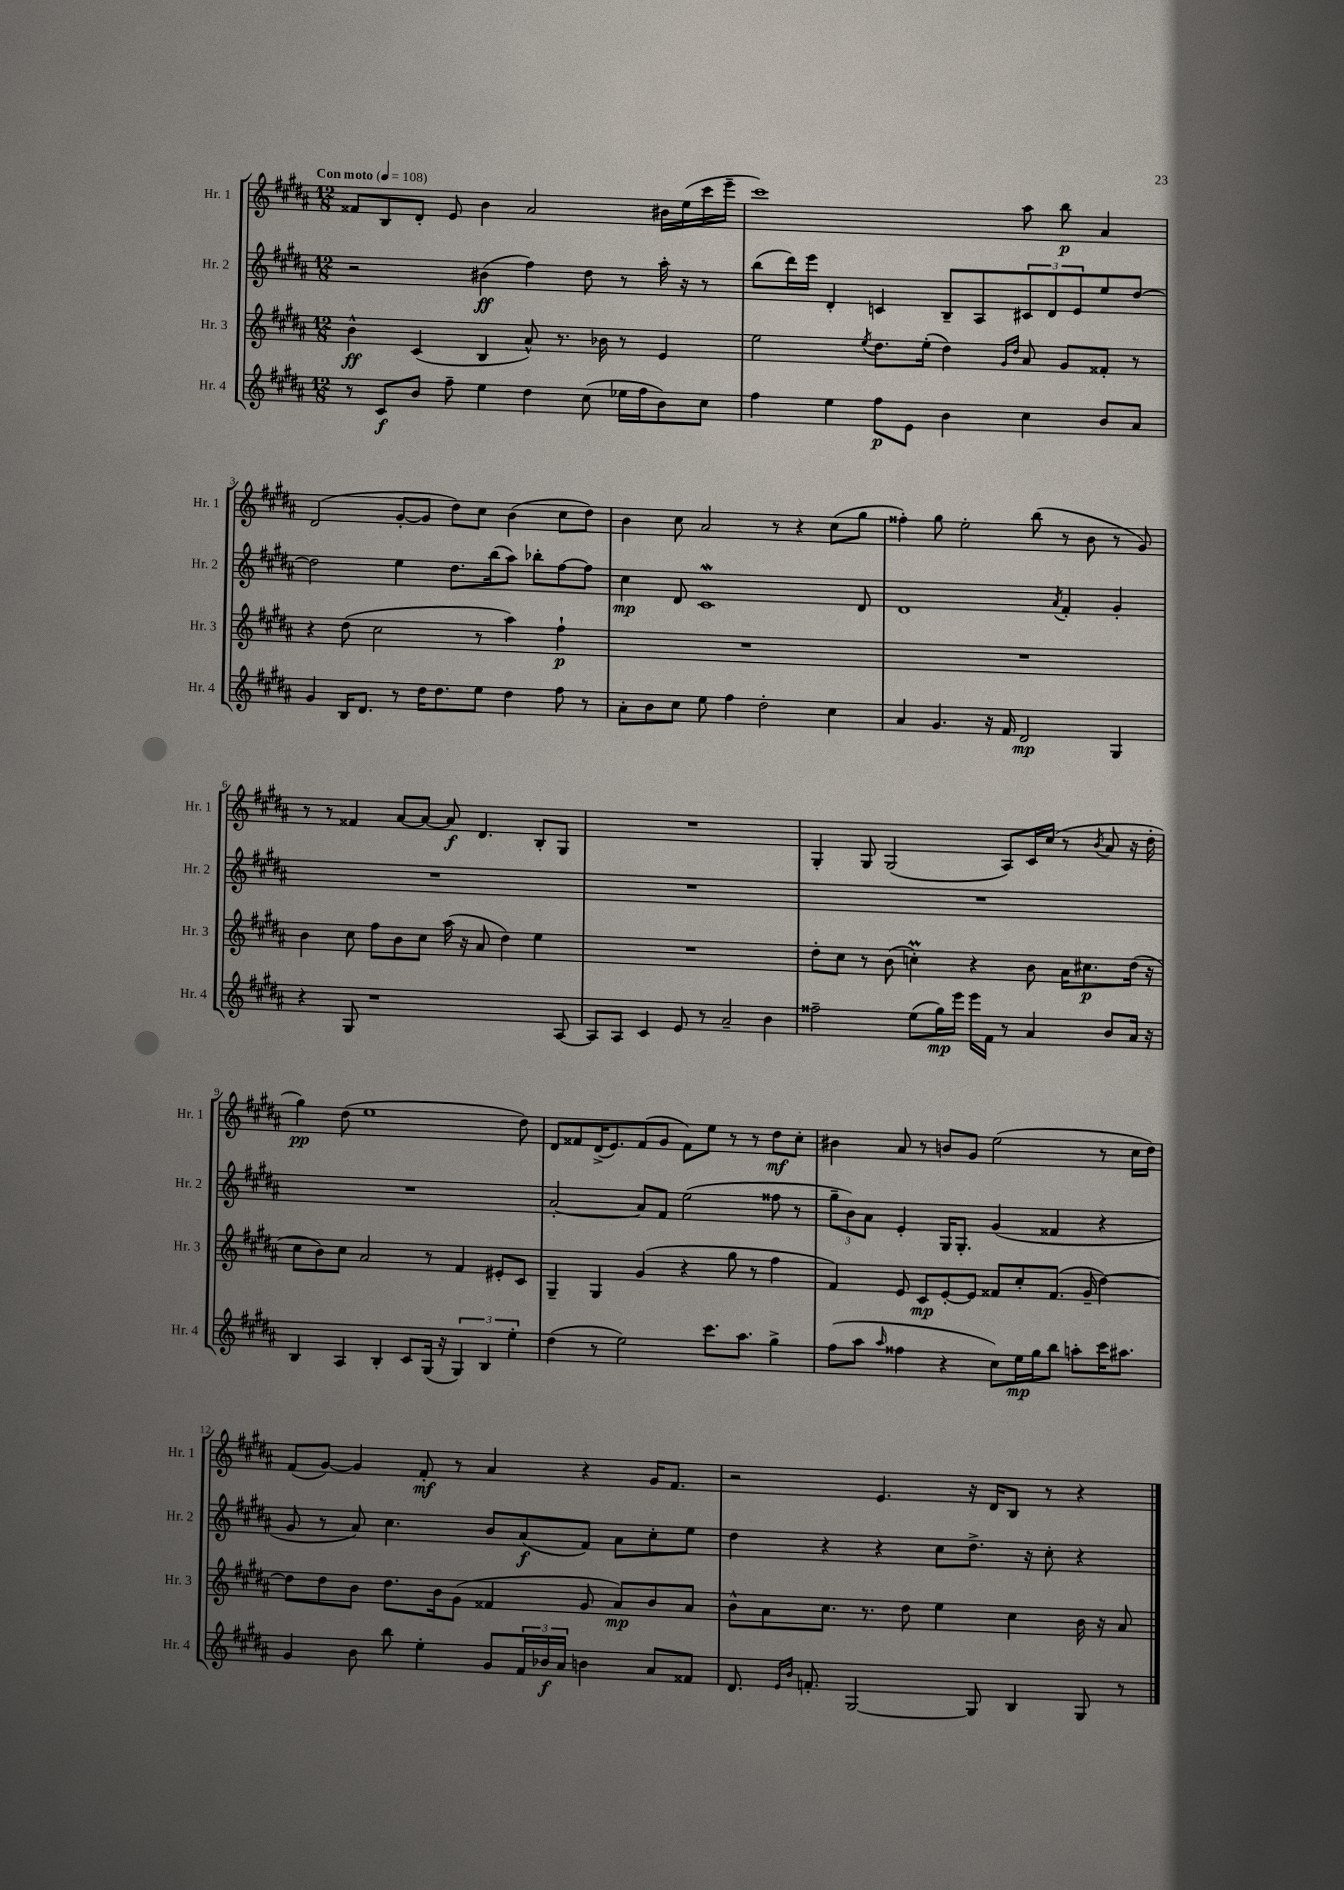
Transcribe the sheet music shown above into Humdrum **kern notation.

**kern	**kern	**kern	**kern
*staff4	*staff3	*staff2	*staff1
*clefG2	*clefG2	*clefG2	*clefG2
*k[f#c#g#d#a#]	*k[f#c#g#d#a#]	*k[f#c#g#d#a#]	*k[f#c#g#d#a#]
*M12/8	*M12/8	*M12/8	*M12/8
*MM108	*MM108	*MM108	*MM108
8r	4b^^	2r	8f##
8c#	.	.	8B
8b	(4c#	.	8d#'
8ff#~	.	.	8e
4ee	4B	(4b#	4b
4dd#	8a#^^)	4ff#)	2a#
.	8.r	.	.
(8cc#	.	8dd#	.
.	16b-	.	.
16ee-	8r	8r	.
16ff#	.	.	.
8b)	4e	16aa#'	16b#
.	.	16r	(16ee
8cc#	.	8r	16ccc#
.	.	.	16eee~
=	=	=	=
4ff#	2ee	(8bb	1ccc#)
.	.	16ddd#)	.
.	.	16eee	.
4ee	.	4d#'	.
.	8qee	.	.
8ff#	8.dd#	4c	.
8e	.	.	.
.	(16ee'	.	.
4b	4dd#)	8B~	.
.	.	8A#	.
.	16qqg#	.	.
.	16qqdd#	.	.
4cc#	8a#	12c#	8aa#
.	.	12d#	.
.	8g#	.	8bb
.	.	12e	.
8b	8f##'	8ee	4a#
8a#	8r	[8dd#	.
=	=	=	=
4g#	4r	2dd#]	(2d#
16B	(8dd#	.	.
8.d#	.	.	.
.	2cc#	.	.
8r	.	4ee	[8g#'
16dd#	.	.	8g#]
8.dd#	.	.	.
.	.	8.dd#	8dd#)
8ee	8r	.	8cc#
.	.	(16bb	.
4dd#	4aa#)	8aa#)	(4b
.	.	8bb-'	.
8ff#	4ff#`	[8ff#	8cc#
8r	.	8ff#]	8dd#)
=	=	=	=
8a#'	1.r	4cc#	4b
8b	.	.	.
8cc#	.	8d#	8cc#
8ee	.	1c#	2a#
4ff#	.	.	.
2dd#'	.	.	.
.	.	.	8r
.	.	.	4r
4cc#	.	.	(8cc#
.	.	8d#	8gg#
=	=	=	=
4a#	1.r	1d#	4ff##')
4.g#	.	.	8gg#
.	.	.	2ee'
16r	.	.	.
16f#	.	.	.
2d#	.	.	.
.	.	.	(8bb
.	.	8qa#	.
.	.	4f#'	8r
.	.	.	8b
4G#	.	4g#'	8r
.	.	.	8g#)
=	=	=	=
4r	4b	1.r	8r
.	.	.	8r
8G#	8cc#	.	4f##
1r	8ff#	.	.
.	8b	.	[8a#
.	8cc#	.	8a#_
.	(16aa#	.	8a#]
.	16r	.	.
.	8a#	.	4.d#
.	4dd#)	.	.
.	4ee	.	8B'
[8A#	.	.	8G#
=	=	=	=
8A#]	1.r	1.r	1.r
8A#	.	.	.
4c#	.	.	.
8e	.	.	.
8r	.	.	.
2a#~	.	.	.
4b	.	.	.
=	=	=	=
2ff##~	8dd#'	1.r	4G#'
.	8cc#	.	.
.	8r	.	8G#
.	(8b	.	(2G#
(8ee	4cc')	.	.
16gg#)	.	.	.
16eee	.	.	.
16eee	4r	.	.
16f#	.	.	.
8r	.	.	8A#)
4a#	8b	.	16c#
.	.	.	(16cc#
.	16a#	.	8r
.	8.cc#	.	.
.	.	.	8qb
8b	.	.	8a#
16a#	(16dd#	.	16r
16r	16r	.	16dd#'
=	=	=	=
4B	8cc#	1.r	4gg#)
.	8b)	.	.
4A#	8cc#	.	(8dd#
.	2a#	.	1ee
4B'	.	.	.
8c#	.	.	.
(16G#	8r	.	.
16r	.	.	.
6G#)	4f#	.	.
6B	.	.	.
.	8e#'	.	.
6ee'	.	.	.
.	8c#	.	8dd#)
=	=	=	=
(4dd#	4G#~	[2a#'	8d#
.	.	.	8f##
8r	4G#	.	(16d#^
.	.	.	8.e)
2ee)	.	.	.
.	(4g#	8a#]	(8f##
.	.	8f#	8g#
.	4r	(2ee	8f##)
8.ccc#	.	.	8ee
.	8gg#	.	8r
8.aa#	.	.	.
.	8r	.	8r
4gg#^	4ff#	8ff##	8dd#
.	.	8r	8cc#'
=	=	=	=
(8ff#	4f#)	12gg#~	4b#
.	.	12b)	.
8aa#	.	.	.
.	.	12a#	.
16qqaa#	.	.	.
4ff##	8e	4e'	8a#
.	8c#	.	8r
4r	[8e'	16G#	8b
.	.	8.G#'	.
.	8e]	.	8g#
8cc#)	8f##	(4g#	(2ee
16ee	8cc#'	.	.
16gg#	.	.	.
8bb	(8.f##	4f##	.
8aa'	.	.	.
.	16g#~	.	.
16ccc#	[4dd#)	4r	8r
8.aa#	.	.	.
.	.	.	16cc#
.	.	.	16dd#)
=	=	=	=
4g#	8dd#]	8g#	(8f#
.	8dd#	8r	[8g#)
8b	8b	8a#)	4g#]
8bb	8.dd#	4.cc#	.
4ee'	.	.	8f#'
.	16b	.	.
.	(8g#	.	8r
8g#	4f##	8b	4a#
24f#	.	(8a#	.
24b-	.	.	.
24a#	.	.	.
4b	8g#	8f#)	4r
.	8a#)	8a#	.
8a#	8b	8cc#'	16g#
.	.	.	8.f#
8f##	8a#	8ee	.
=	=	=	=
8.d#	8b^^	4dd#	2r
.	8a#	.	.
16qqe	.	.	.
16qqb	.	.	.
8.f'	.	.	.
.	8.cc#	4r	.
[2G#	.	.	.
.	8.r	.	.
.	.	4r	4.e
.	8dd#	.	.
.	4ee	8cc#	.
8G#]	.	8.dd#^	16r
.	.	.	16d#
4B	4cc#	.	8B
.	.	16r	.
.	.	8cc#'	8r
8G#	16b	4r	4r
.	16r	.	.
8r	8a#	.	.
==	==	==	==
*-	*-	*-	*-
